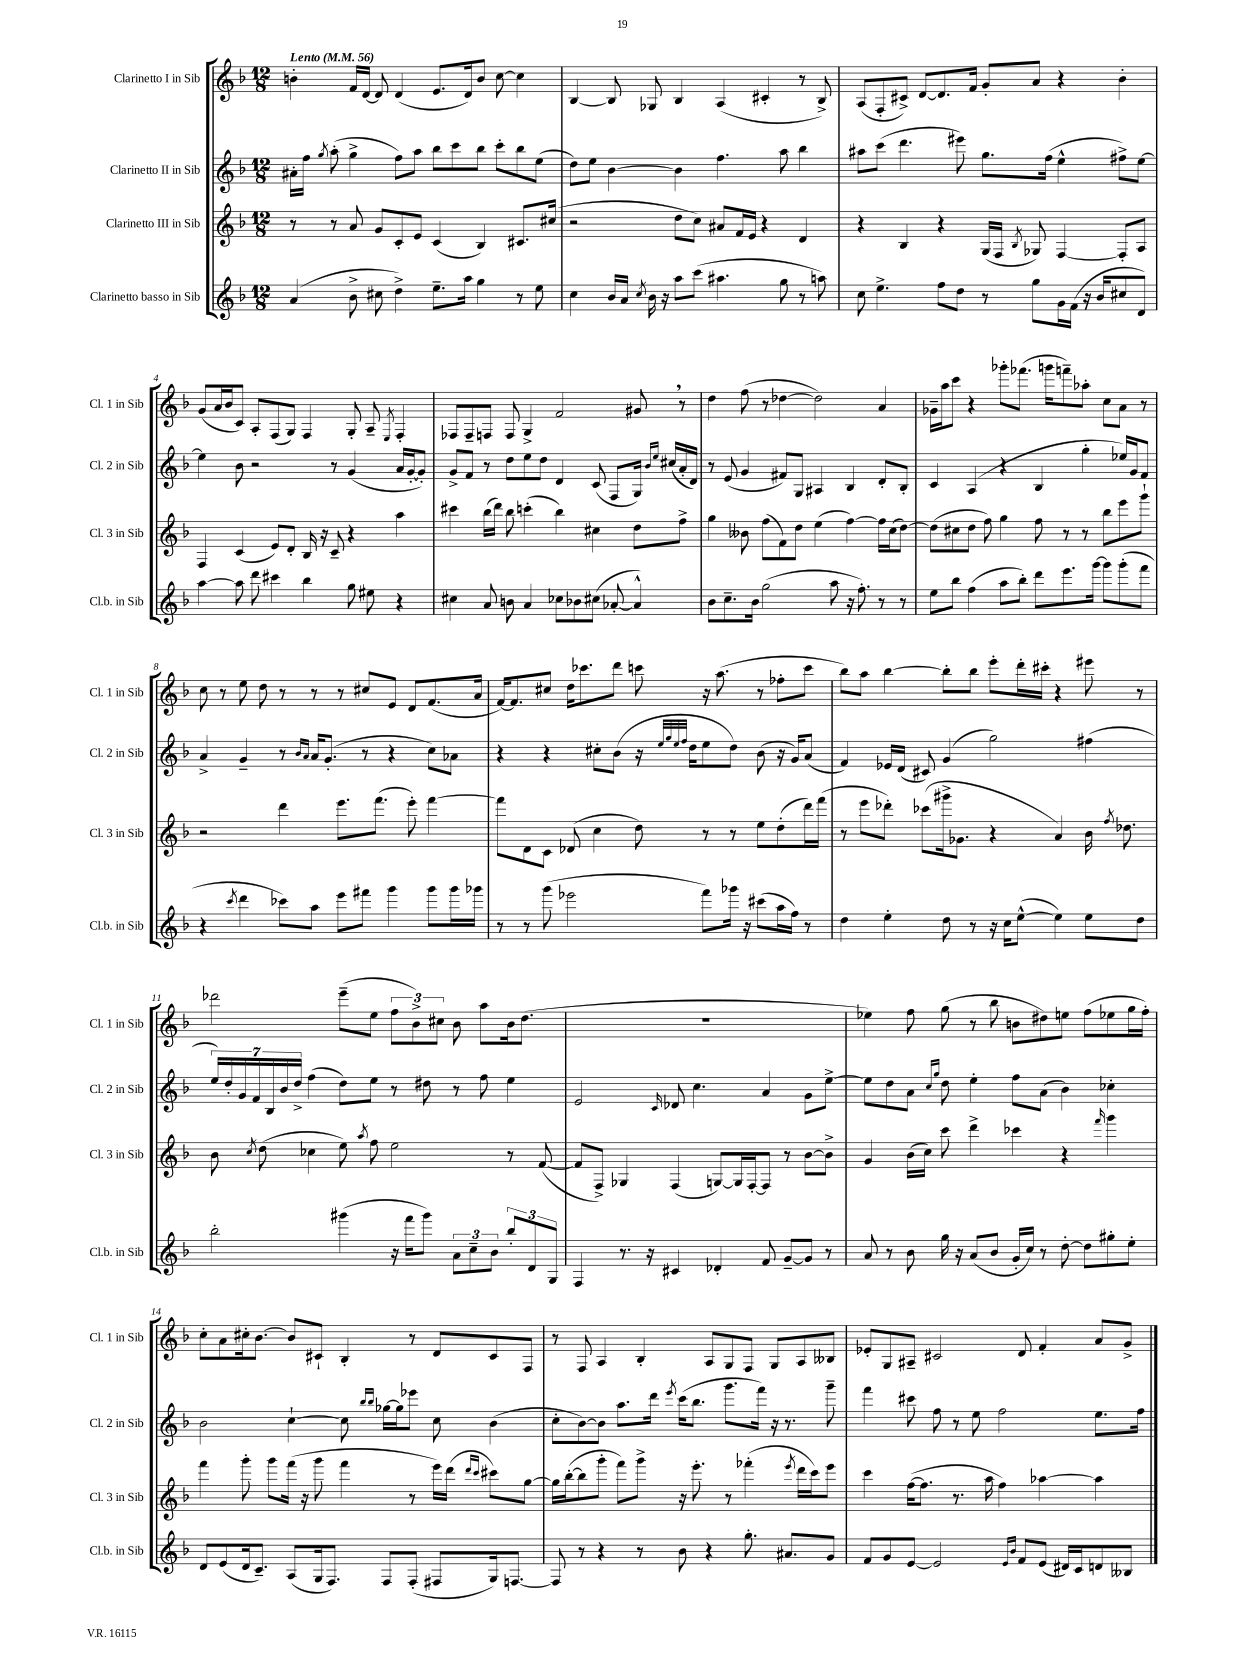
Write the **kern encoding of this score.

**kern	**kern	**kern	**kern
*staff4	*staff3	*staff2	*staff1
*clefG2	*clefG2	*clefG2	*clefG2
*k[b-]	*k[b-]	*k[b-]	*k[b-]
*M12/8	*M12/8	*M12/8	*M12/8
*MM56	*MM56	*MM56	*MM56
(4a	8r	16a#'	4b'
.	.	16ff	.
.	.	8qgg	.
.	8r	(8aa'	.
8b-^	8a	4gg^	16f
.	.	.	[16d
8cc#	8g	.	8d]
4dd^)	8c'	8ff)	(4d
.	8e	8aa	.
8.ee~	(4c	8bb-	8.e
.	.	8ccc	.
16aa	.	.	16d)
4gg	4B-)	8bb-	8b
.	.	8ccc'	[8cc
8r	8.c#	8bb-	4cc]
8ee	.	(8ee	.
.	(16cc#	.	.
=	=	=	=
4cc	2r	8dd)	[4B-
.	.	8ee	.
16b-	.	[4b-	8B-]
16a	.	.	.
8qcc	.	.	.
16b-	.	.	8G-
16r	.	.	.
8aa	8dd	4b-]	4B-
(8ccc	8cc)	.	.
4.aa#	8a#	4.ff	(4A
.	16f	.	.
.	16e	.	.
.	4r	.	4c#'
8gg	.	8aa	.
8r	4d	4bb-	8r
8aa)	.	.	8B-^)
=	=	=	=
8cc	4r	8aa#	(8A
4.ee^	.	(8ccc	8F'
.	4B-	4.ddd	8c#^)
.	.	.	[8d
8ff	4r	.	8.d]
8dd	.	8eee#)	.
.	.	.	16f
8r	(16G	8.gg	8g'
.	16F	.	.
.	8qB-	.	.
8gg	8G-)	.	8a
.	.	(16ff	.
16g	[4F	4ee^^	4r
(16f	.	.	.
16r	.	.	.
16b-	.	.	.
8cc#	8F']	8ff#^)	4b-'
8d)	8A	[8ee	.
=	=	=	=
[4aa	4F	4ee]	(8g
.	.	.	16a
.	.	.	16b-
8aa]	(4c	8b-	8c)
8ddd	.	2r	8A'
4ccc#	8e)	.	(8F
.	8d'	.	8G)
4bb-	16B-	.	4F
.	16r	.	.
.	8c~	8r	.
8gg	4r	(4g	8G'
8ee#	.	.	8A~
.	.	.	8qE
4r	4aa	16a	4F'
.	.	[16g'	.
.	.	8g'])	.
=	=	=	=
4cc#	4ccc#	8g^	8F-
.	.	8f	8F-~
8a	(16bb-	8r	8F
.	16ddd)	.	.
8b	8bb-	8dd	8F
4a	(4ccc'	8ee	4G^
.	.	8dd	.
8cc-	4bb-)	4d	2f
8b-	.	.	.
(8cc#	4cc#	(8c	.
[8a-'	.	8F	.
4a-^^])	8dd	16G)	8g#
.	.	16qqb-	.
.	.	16qqee	.
.	.	(16cc#	.
.	8ff^	16a'	8r
.	.	16d)	.
=	=	=	=
8b-	4gg	8r	4dd
8.cc~	.	(8e	.
.	8b--	4g	(8ff
16b-	.	.	.
(2gg	(8ff	.	8r
.	8f)	8f#)	[4dd-
.	8dd	8G	.
.	(4ee	4A#	2dd-])
8aa	.	.	.
16r	[4ff)	4B-	.
8.ff')	.	.	.
8r	16ff]	8d'	4a
.	(16cc	.	.
8r	[8dd)	8B-'	.
=	=	=	=
8ee	(8dd]	4c	16g-~
.	.	.	16aa
8bb-	8cc#	.	8ccc
(4ff	8dd	(4A	4r
.	8ff)	.	.
8aa	4gg	4r	8ggg-'
8bb-')	.	.	(8.fff-
8ddd	8ff	4B-	.
.	.	.	16ggg
8.eee	8r	.	8fff~)
.	8r	4gg'	8aa-'
[16ggg	.	.	.
8ggg]	8bb-	.	8cc
(8ggg'	8eee	16ee-)	8a
.	.	16g	.
8fff	8ggg`	8f	8r
=	=	=	=
4r	2r	4a^	8cc
.	.	.	8r
8qccc	.	.	.
4ddd	.	4g~	8ee
.	.	.	8dd
8ccc-)	4ddd	8r	8r
.	.	16qqb-	.
.	.	16qqa	.
8aa	.	16a	8r
.	.	(8.g'	.
8eee	8.eee	.	8r
8fff#	.	8r	8cc#
.	(8.fff	.	.
4ggg	.	4r	8e
.	8eee')	.	8d
8ggg	[4fff	8cc)	(8.f
16ggg	.	8a-	.
16ggg-	.	.	16a
=	=	=	=
8r	8fff]	4r	[16f)
.	.	.	8.f]
8r	8d	.	.
(8ggg	8c	4r	8cc#
2eee-	(8d-	.	16dd
.	.	.	8.ccc-
.	4cc	8cc#'	.
.	.	(8b-	8ddd
.	8dd)	16r	8ccc
.	.	32qqee	.
.	.	32qqgg	.
.	.	32qqee	.
.	.	32qqff	.
.	.	16dd	.
8fff)	8r	8ee	16r
.	.	.	(8.aa
16ggg-	8r	8dd)	.
16r	.	.	.
(8ccc#	8ee	(8b-	8r
16aa	(8dd'	16r	8ff-'
16ff)	.	16g)	.
8r	16ddd)	(8a	8ccc
.	(16fff	.	.
=	=	=	=
4dd	8r	4f)	8bb-)
.	8eee	.	8aa
4ee'	8ddd-')	16e-	[4bb-
.	.	(16d	.
.	(8ccc-	8c#)	.
8dd	16ggg#^	(4g	8bb-']
.	8.g-	.	.
8r	.	.	8bb-
16r	4r	2gg)	8eee'
16cc	.	.	.
([8ee^^	.	.	16ddd'
.	.	.	16ccc#'
4ee])	4a)	.	4r
8ee	16b-	(4ff#	8eee#
.	8qff	.	.
.	8.dd-	.	.
8dd	.	.	8r
=	=	=	=
2bb-'	8b-	28ee)	2ddd-
.	.	28dd'	.
.	.	28g	.
.	.	28f	.
.	8qcc	.	.
.	(8dd	.	.
.	.	28B-	.
.	.	28b-	.
.	.	28dd^	.
.	4cc-	(4ff	.
(4ggg#	8ee)	8dd)	(8eee~
.	8qaa	.	.
.	8ff	8ee	8ee
16r	2ee	8r	12ff
16fff	.	.	.
.	.	.	12b-^)
8ggg#)	.	8dd#	.
.	.	.	12cc#
12a	.	8r	8b-
12cc~	.	.	.
.	.	8ff	8aa
12b-	.	.	.
12bb-'	8r	4ee	16b-
.	.	.	(8.dd
12d	.	.	.
.	([8f	.	.
12G	.	.	.
=	=	=	=
4F	8f]	2e	1.r
.	8F^)	.	.
8.r	4G-	.	.
16r	.	.	.
.	.	16qqc	.
4c#	(4F	8d-	.
.	.	4.cc	.
4d-'	[8G)	.	.
.	16G]	.	.
.	[16F'	.	.
8f	8F]	4a	.
[8g~	8r	.	.
8g]	[8b-	8g	.
8r	8b-^]	[8ee^	.
=	=	=	=
8a	4g	8ee]	4ee-)
8r	.	8dd	.
8b-	(16b-	8a	8ff
.	16cc)	.	.
.	.	16qqcc	.
.	.	16qqgg	.
16gg	8ccc	8dd	(8gg
16r	.	.	.
(8a	4ddd^	4ee'	8r
8b-	.	.	8bb-
16g'	4ccc-	8ff	8b
16cc)	.	.	.
8r	.	(8a	8dd#)
[8dd'	4r	4b-)	8ee
8dd]	.	.	(8ff
.	16qqfff	.	.
8gg#'	4ggg	4cc-'	8ee-
8ee'	.	.	16gg
.	.	.	16ff')
=	=	=	=
8d	4fff	2b-	8cc'
(8e	.	.	8a
16d	8ggg'	.	16cc#'
8.c~)	.	.	[8.b-
.	8ggg	.	.
(8A	(16fff	[4cc`	8b-]
.	16r	.	.
16G	8ggg	.	8c#`
8.F)	.	.	.
.	4fff	8cc]	4B-'
.	.	16qqbb-	.
.	.	16qqbb-	.
8F	.	[16gg-	.
.	.	16gg-]	.
(8F'	8r	8eee-	8r
8F#	16eee)	8cc	8d
.	(16ddd	.	.
.	16qqddd	.	.
.	16qqccc	.	.
16G)	8ccc#)	(4b-	8c#
[8.F	.	.	.
.	[8gg	.	8F
=	=	=	=
8F]	16gg]	8cc'	8r
.	([16bb-'	.	.
8r	8bb-]	[8b-)	8F
4r	8ggg'	8b-]	4A
.	8fff)	8.aa	.
8r	8ggg^	.	4B-'
.	.	16ddd	.
.	.	8qeee	.
8b-	16r	(16ccc	.
.	8.eee'	8.bb-	.
4r	.	.	8A
.	8r	8.ggg	8G
8.gg'	(4fff-'	.	8F
.	.	16fff)	.
.	.	16r	8G
8.a#	.	8.r	.
.	8qeee	.	.
.	16ddd	.	8A
.	16ccc)	.	.
8g	8eee	8ggg~	8B--
=	=	=	=
8f	4ccc	4fff	8e-'
8g	.	.	8G
[8e	([16ff	8ccc#	8A#~
.	8.ff]	.	.
2e]	.	8ff	2c#
.	8.r	8r	.
.	.	8ee	.
.	16aa	.	.
.	4ff)	2ff	.
16qqe	.	.	.
16qqb-	.	.	.
8f	.	.	8d
(8e	[4aa-	.	4f'
16d#)	.	.	.
16c	.	.	.
8d	4aa-]	8.ee	8a
8B--	.	.	8g^
.	.	16ff	.
==	==	==	==
*-	*-	*-	*-
